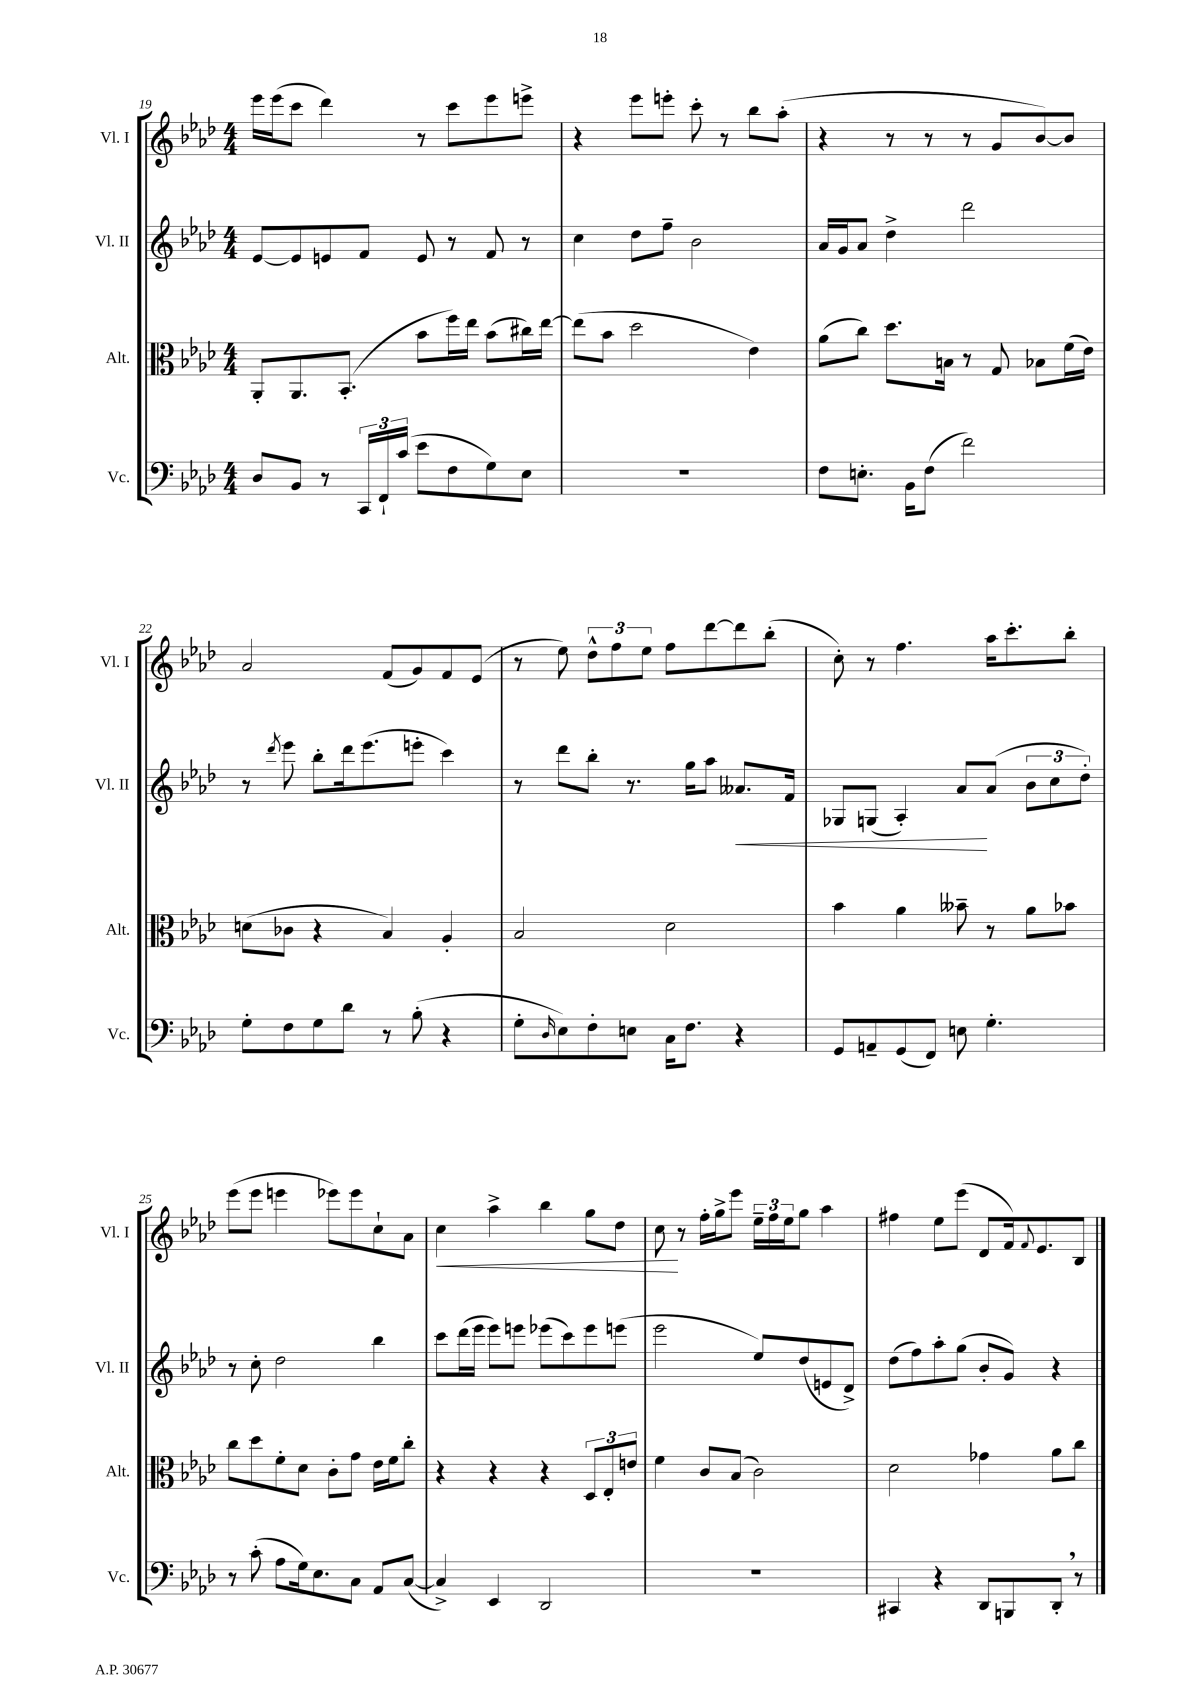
<<
\new StaffGroup <<
\new Staff = "s0" \with { instrumentName = "Vl. I" shortInstrumentName = "Vl. I" } {
    \clef treble \key aes \major \numericTimeSignature \time 4/4
    ees'''16 ees'''16( c'''8 des'''4) r8 c'''8 ees'''8 e'''8-> |
    r4 ees'''8 e'''8-. c'''8-. r8 bes''8 aes''8-.( |
    r4 r8 r8 r8 g'8 bes'8~) bes'8 |
    aes'2 f'8( g'8) f'8 ees'8( |
    r8 ees''8) \tuplet 3/2 { des''8-^ f''8 ees''8 } f''8 des'''8~ des'''8 bes''8-.( |
    c''8-.) r8 f''4. aes''16 c'''8.-. bes''8-. |
    ees'''8( ees'''8 e'''4 ees'''8) ees'''8 c''8-! aes'8 |
    c''4\< aes''4-> bes''4 g''8 des''8 |
    c''8\! r8 f''16-. g''16-> ees'''8 \tuplet 3/2 { ees''16-- f''16 ees''16 } g''8 aes''4 |
    fis''4 ees''8 ees'''8( des'8 f'16) \appoggiatura { f'8 } ees'8. bes8 \bar "|." |
}
\new Staff = "s1" \with { instrumentName = "Vl. II" shortInstrumentName = "Vl. II" } {
    \clef treble \key aes \major \numericTimeSignature \time 4/4
    ees'8~ ees'8 e'8 f'8 e'8 r8 f'8 r8 |
    c''4 des''8 f''8-- bes'2 |
    aes'16 g'16 aes'8 des''4-> des'''2 |
    r8 \acciaccatura { des'''8 } ees'''8 bes''8-. des'''16 ees'''8.( e'''8-. c'''4) |
    r8 des'''8 bes''8-. r8. g''16 aes''8 aeses'8.\< f'16 |
    ges8 g8( aes4-.) aes'8\! aes'8( \tuplet 3/2 { bes'8 c''8 des''8-.) } |
    r8 c''8-. des''2 bes''4 |
    c'''8 des'''16( ees'''16 ees'''8) e'''8 ees'''8( c'''8) ees'''8 e'''8( |
    ees'''2 ees''8) des''8( e'8 des'8->) |
    des''8( f''8) aes''8-. g''8( bes'8-. g'8) r4 \bar "|." |
}
\new Staff = "s2" \with { instrumentName = "Alt." shortInstrumentName = "Alt." } {
    \clef alto \key aes \major \numericTimeSignature \time 4/4
    aes,8-. aes,8. bes,8.-.( bes'8 f''16) ees''16 bes'8( cis''16) ees''16~ |
    ees''8( bes'8 des''2 ees'4) |
    aes'8( c''8) des''8. b16 r8 g8 bes8 f'16( ees'16) |
    d'8( ces'8 r4 bes4) aes4-. |
    bes2 des'2 |
    bes'4 aes'4 beses'8-- r8 aes'8 bes'8 |
    c''8 des''8 f'8-. des'8 c'8-. g'8 ees'16 f'16 c''8-. |
    r4 r4 r4 \tuplet 3/2 { des8 ees8-. e'8 } |
    f'4 c'8 bes8( c'2) |
    des'2 ges'4 aes'8 c''8 \bar "|." |
}
\new Staff = "s3" \with { instrumentName = "Vc." shortInstrumentName = "Vc." } {
    \clef bass \key aes \major \numericTimeSignature \time 4/4
    des8 bes,8 r8 \tuplet 3/2 { c,16 f,16-! c'16( } ees'8 f8 g8) ees8 |
    R1 |
    f8 e8.-. bes,16 f8( f'2) |
    g8-. f8 g8 des'8 r8 bes8-.( r4 |
    g8-. \grace { des16 } ees8) f8-. e8 c16 f8. r4 |
    g,8 a,8-- g,8( f,8) e8 g4.-. |
    r8 c'8-.( aes8 g16) ees8. c8 aes,8 c8~( |
    c4->) ees,4 des,2 |
    R1 |
    cis,4 r4 des,8 b,,8 des,8-. \breathe r8 \bar "|." |
}
>>
>>
\layout { \context { \Score currentBarNumber = #19 } }
